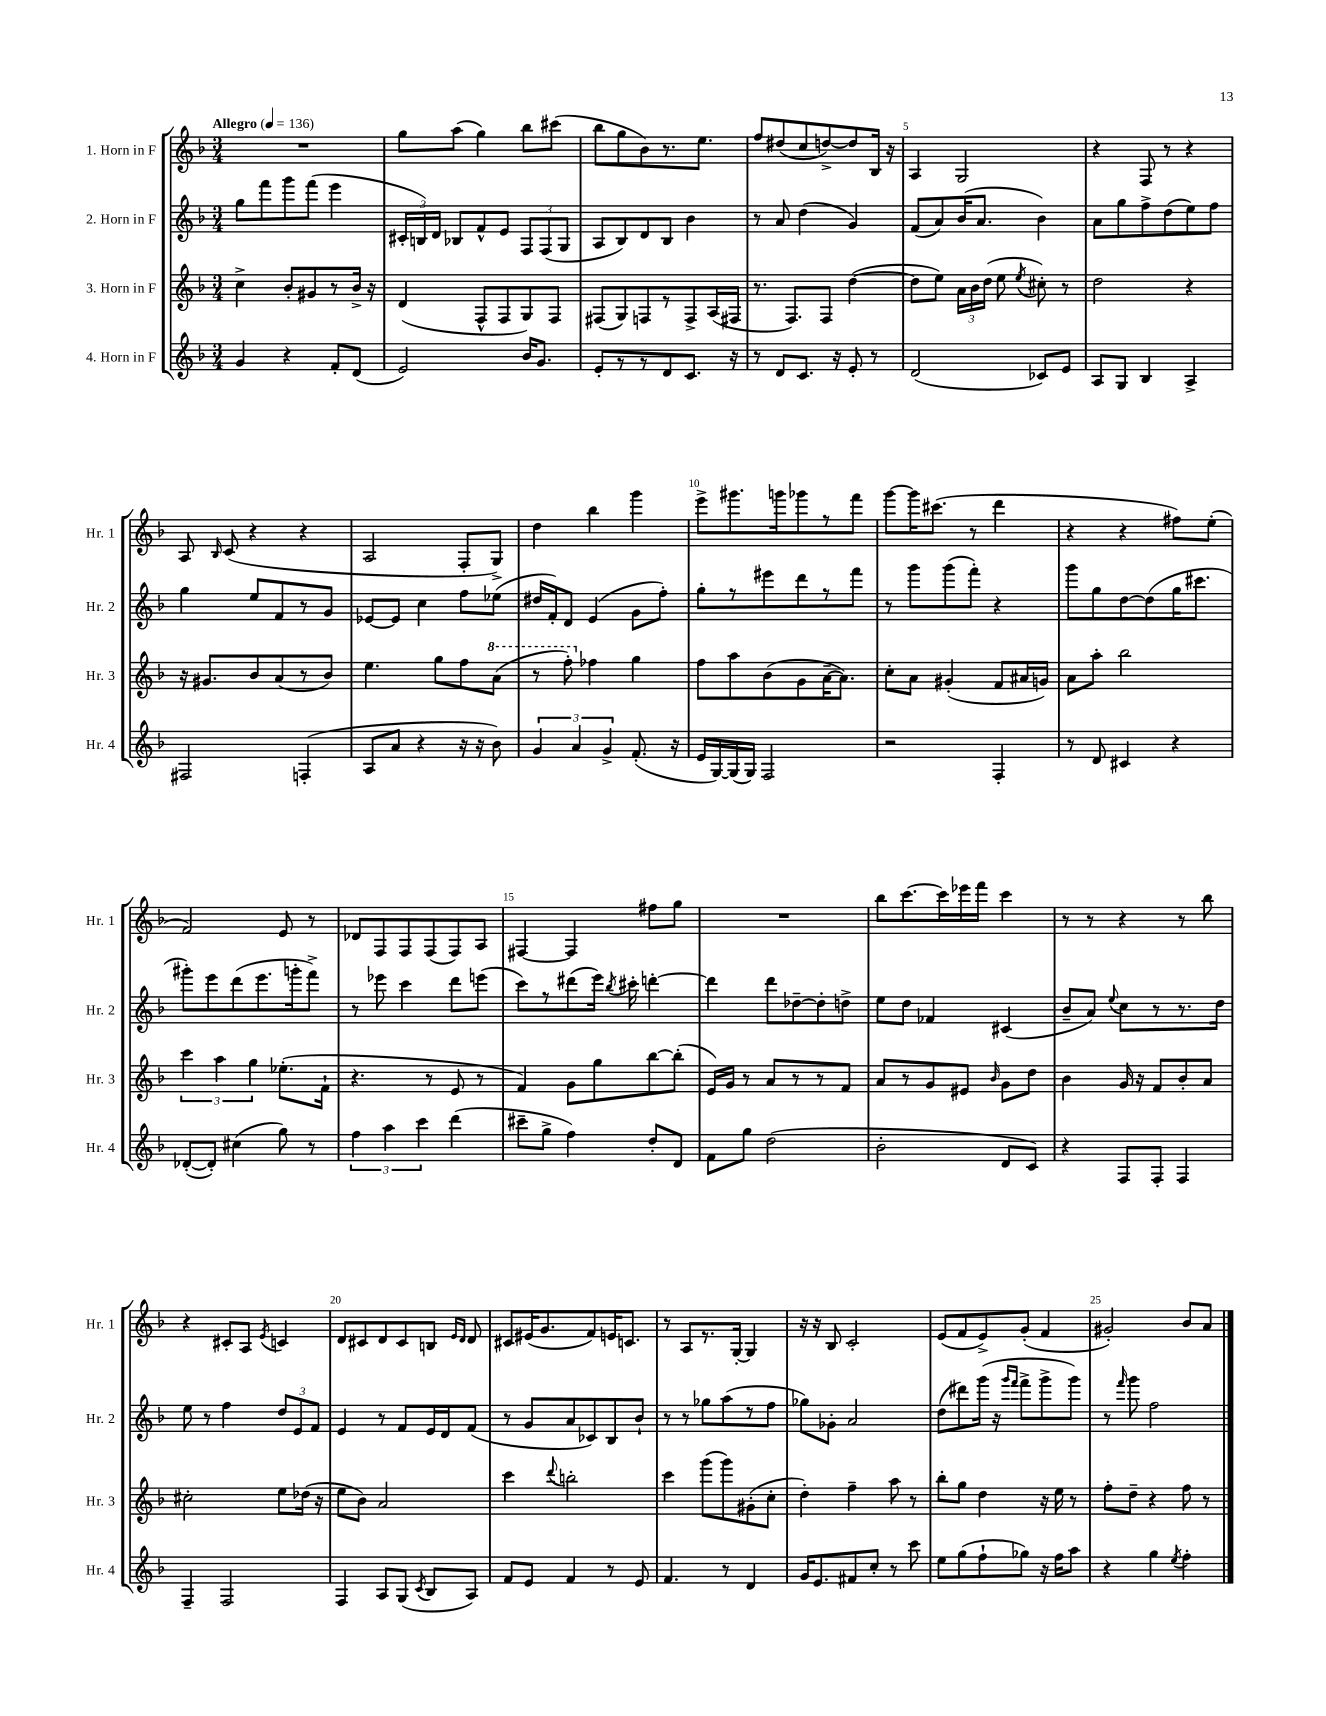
<<
\new StaffGroup <<
\new Staff = "s0" \with { instrumentName = "1. Horn in F" shortInstrumentName = "Hr. 1" } {
    \clef treble \key f \major \numericTimeSignature \time 3/4 \tempo "Allegro" 4 = 136
    \autoBeamOff R2. |
    g''8[ a''8]( g''4) bes''8[ cis'''8]( |
    bes''8[ g''8 bes'8) r8. e''8.] |
    f''8[ dis''8( c''8 d''8~->) d''8 bes16] r16 |
    a4 g2 |
    r4 f8 r8 r4 |
    a8 \grace { bes16 } c'8( r4 r4 |
    a2 f8[-. g8]->) |
    d''4 bes''4 g'''4 |
    e'''8[-> gis'''8. g'''16 ges'''8 r8 f'''8] |
    g'''8[~ g'''16 cis'''8.]( r8 d'''4 |
    r4 r4 fis''8[) e''8]-.( |
    f'2) e'8 r8 |
    des'8[ f8 f8 f8( f8) a8] |
    fis4~ fis4 fis''8[ g''8] |
    R2. |
    bes''8[ c'''8.~ c'''16 ees'''16 f'''16] c'''4 |
    r8 r8 r4 r8 bes''8 |
    r4 cis'8[-. a8] \acciaccatura { e'8 } c'4 |
    d'8[ cis'8 d'8 cis'8 b8] \grace { e'16[ d'16] } d'8 |
    cis'8[ eis'16( g'8. f'8) e'16 c'8.] |
    r8 a8[ r8. g16]~-. g4 |
    r16 r16 bes8 c'2-. |
    e'8[( f'8 e'8->) g'8]-.( f'4 |
    gis'2-.) bes'8[ a'8] \bar "|." |
}
\new Staff = "s1" \with { instrumentName = "2. Horn in F" shortInstrumentName = "Hr. 2" } {
    \clef treble \key f \major \numericTimeSignature \time 3/4
    \autoBeamOff g''8[ f'''8 g'''8 f'''8]( e'''4 |
    \tuplet 3/2 { cis'16[-. b16) d'16] } bes8[ f'8-^ e'8] \tuplet 3/2 { f8[ f8( g8] } |
    a8[ bes8) d'8 bes8] bes'4 |
    r8 a'8 d''4( g'4) |
    f'8[( a'8) bes'16( a'8.] bes'4) |
    a'8[ g''8 f''8-> d''8( e''8) f''8] |
    g''4 e''8[ f'8 r8 g'8] |
    ees'8[~ ees'8] c''4 f''8[ ees''8]( |
    dis''16[ f'16-.) d'8] e'4( g'8[ f''8]-.) |
    g''8[-. r8 eis'''8 d'''8 r8 f'''8] |
    r8 g'''8[ g'''8( f'''8]-.) r4 |
    g'''8[ g''8 d''8~ d''8( g''16 cis'''8.] |
    gis'''8[-.) e'''8 d'''8( e'''8. g'''16-. f'''8]->) |
    r8 ees'''8 c'''4 d'''8[ e'''8]( |
    c'''8[) r8 dis'''8( e'''16]) \acciaccatura { bes''8 } cis'''16-. d'''4~-. |
    d'''4 d'''8[ des''8~-- des''8-. d''8]-> |
    e''8[ d''8] fes'4 cis'4( |
    bes'8[-- a'8]) \appoggiatura { e''8 } c''8[ r8 r8. d''16] |
    e''8 r8 f''4 \tuplet 3/2 { d''8[ e'8 f'8] } |
    e'4 r8 f'8[ e'16 d'16 f'8]( |
    r8 g'8[ a'8 ces'8) bes8 bes'8]-! |
    r8 r8 ges''8[ a''8( r8 f''8] |
    ges''8[) ges'8]-. a'2 |
    d''8[( dis'''8) g'''16]( r16 \grace { g'''16[ f'''16] } f'''8[-> g'''8-> g'''8]) |
    r8 \grace { f'''16 } g'''8 f''2 \bar "|." |
}
\new Staff = "s2" \with { instrumentName = "3. Horn in F" shortInstrumentName = "Hr. 3" } {
    \clef treble \key f \major \numericTimeSignature \time 3/4
    \autoBeamOff c''4-> bes'8[-. gis'8 r8 bes'16]-> r16 |
    d'4( f8[-^ f8 g8) f8] |
    fis8[( g8) f8 r8 f8-> a16( fis16] |
    r8. f8.[) f8] d''4~( |
    d''8[ e''8]) \tuplet 3/2 { a'16[ bes'16 d''16]( } e''8 \acciaccatura { e''8 } cis''8-.) r8 |
    d''2 r4 |
    r16 gis'8.[ bes'8 a'8( r8 bes'8]) |
    e''4. g''8[ f''8 \ottava #1 a''8]( |
    r8 f'''8-.) \ottava #0 fes''4 g''4 |
    f''8[ a''8 bes'8( g'8 a'16~-- a'8.]) |
    c''8[-. a'8] gis'4-.( f'8[ ais'16 g'16]) |
    a'8[ a''8]-. bes''2 |
    \tuplet 3/2 { c'''4 a''4 g''4 } ees''8.[-.( f'16]-! |
    r4. r8 e'8 r8 |
    f'4) g'8[ g''8 bes''8~ bes''8]-.( |
    e'16[) g'16] r8 a'8[ r8 r8 f'8] |
    a'8[ r8 g'8 eis'8] \grace { bes'16 } g'8[ d''8] |
    bes'4 g'16 r16 f'8[ bes'8-. a'8] |
    cis''2-. e''8[ des''16]( r16 |
    e''8[ bes'8]) a'2 |
    c'''4 \appoggiatura { d'''8 } b''2-. |
    c'''4 g'''8[( g'''8) gis'8-.( c''8]-. |
    d''4-.) f''4-- a''8 r8 |
    bes''8[-. g''8] d''4 r16 e''16 r8 |
    f''8[-. d''8]-- r4 f''8 r8 \bar "|." |
}
\new Staff = "s3" \with { instrumentName = "4. Horn in F" shortInstrumentName = "Hr. 4" } {
    \clef treble \key f \major \numericTimeSignature \time 3/4
    \autoBeamOff g'4 r4 f'8[-. d'8]( |
    e'2) bes'16[ g'8.] |
    e'8[-. r8 r8 d'8 c'8.] r16 |
    r8 d'8[ c'8.] r16 e'8-. r8 |
    d'2( ces'8[) e'8] |
    a8[ g8] bes4 a4-> |
    fis2 f4-.( |
    a8[ a'8] r4 r16 r16 bes'8) |
    \tuplet 3/2 { g'4 a'4 g'4-> } f'8.-.( r16 |
    e'16[ g16~) g16( g16]) f2 |
    r2 f4-. |
    r8 d'8 cis'4 r4 |
    des'8[~-.( des'8]-.) cis''4( g''8) r8 |
    \tuplet 3/2 { f''4 a''4 c'''4 } d'''4( |
    cis'''8[-- g''8]-> f''4) d''8[-. d'8] |
    f'8[ g''8] d''2( |
    bes'2-. d'8[ c'8]) |
    r4 f8[ f8]-. f4 |
    f4-- f2 |
    f4 a8[ g8]( \acciaccatura { c'8 } bes8[ a8]) |
    f'8[ e'8] f'4 r8 e'8 |
    f'4. r8 d'4 |
    g'16[ e'8. fis'8 c''8]-. r8 c'''8 |
    e''8[ g''8( f''8-! ges''8]) r16 f''16[ a''8] |
    r4 g''4 \acciaccatura { e''8 } f''4-. \bar "|." |
}
>>
>>
\layout { \context { \Score \override BarNumber.break-visibility = ##(#f #t #t) barNumberVisibility = #(every-nth-bar-number-visible 5) } }
